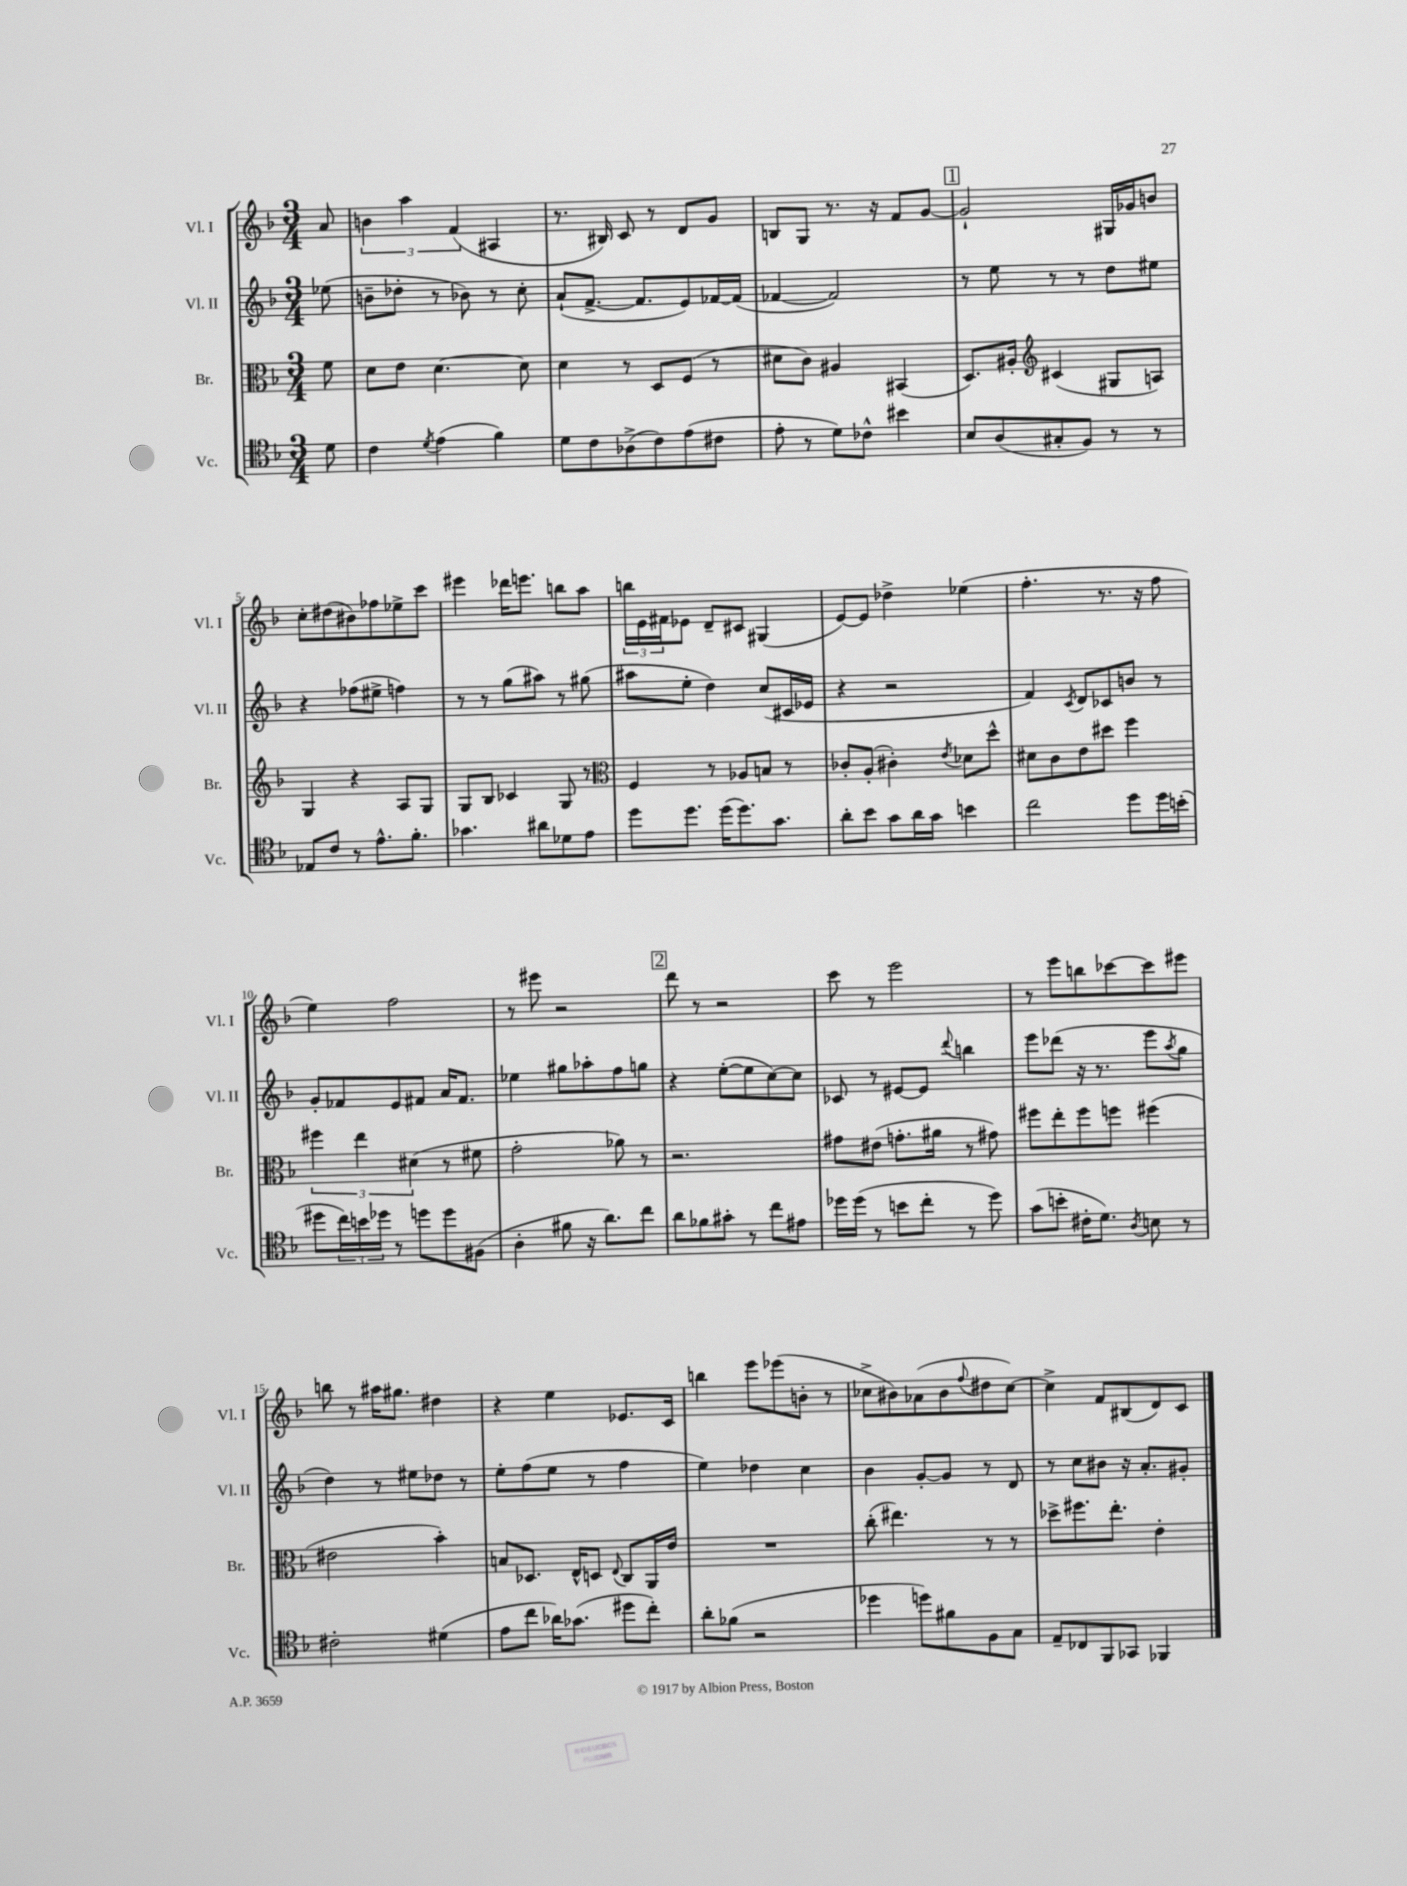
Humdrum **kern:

**kern	**kern	**kern	**kern
*staff4	*staff3	*staff2	*staff1
*clefC4	*clefC3	*clefG2	*clefG2
*k[b-]	*k[b-]	*k[b-]	*k[b-]
*M3/4	*M3/4	*M3/4	*M3/4
8d	8f	(8ee-	8a
=	=	=	=
4c	8d	8b~	6b
.	8e	8dd-'	.
.	.	.	6aa
8qd	.	.	.
(4e	[4.d	8r	.
.	.	.	(6f
.	.	8b-)	.
4f)	.	8r	4A#
.	8d]	8cc'	.
=	=	=	=
8d	4d	(8a`	8.r
8c	.	[8.f^	.
.	.	.	16B#)
(8A-^	8r	.	8c
.	.	8.f]	.
8c)	8D	.	8r
(8e	(8F	8e)	8d
8c#	8r	[16f-	8g
.	.	(16f-]	.
=	=	=	=
8e'	8d#	[4f-	8B
8r	8c)	.	8G
8d)	4A#	2f-])	8.r
8c-^^	.	.	.
.	.	.	16r
4b#	(4BB#	.	8f
.	.	.	[8g
=	=	=	=
8B-	8.D)	8r	2g`]
(8A	.	8ee	.
.	16A#'	.	.
*	*clefG2	*	*
8G#'	(4c#	8r	.
8F)	.	8r	.
8r	8G#	8dd	16G#
.	.	.	16g-
8r	8A)	8ee#	8b
=	=	=	=
8E-	4G	4r	8cc'
8c	.	.	(8dd#
8r	4r	(8ff-	8b#)
8.e^^	.	8ee#^	8ff-
.	8A	4ff)	8ee-^
8.f'	.	.	.
.	8G	.	8ccc
=	=	=	=
4.g-	8G	8r	4eee#
.	8B-	8r	.
.	4c-	(8gg	16ddd-
.	.	.	8.eee
8a#	.	8aa#)	.
8d-	8G	8r	8bb
8e	8r	(8gg#	8aa
=	=	=	=
*	*clefC3	*	*
8dd	4F	8aa#	24bb
.	.	.	24e
.	.	.	24f#
8.dd	.	8ee'	8e-
.	8r	4dd)	8d~
(16dd	.	.	.
8.dd)	8A-	.	8c#
.	8B	(8cc	(4G#
8.g	.	.	.
.	8r	16c#	.
.	.	16e-	.
=	=	=	=
8a'	8c-'	4r	[8e)
8b-	(8A'	.	8e]
8g	4c#')	2r	4dd-^
16a	.	.	.
16g	.	.	.
.	8qe	.	.
4b	8d-	.	(4ee-
.	8dd^^	.	.
=	=	=	=
2cc	8d#	4f)	4.ff'
.	8c	.	.
.	.	8qc	.
.	8e	8d	.
.	8dd#	8c-	8.r
8dd	4ff	8b	.
.	.	.	16r
16dd	.	8r	8ff
(16b'	.	.	.
=	=	=	=
8dd#	6ff#	8g'	4ee)
24cc)	.	8f-	.
24b	6ee	.	.
24dd-	.	.	.
8r	.	8e	2ff
.	(6d#	.	.
8dd	.	8f#	.
8dd	8r	16a	.
.	.	8.f#	.
(8F#	8f#	.	.
=	=	=	=
4A'	2g'	4ee-	8r
.	.	.	8eee#
8f#	.	8gg#	2r
16r	.	8aa-'	.
8.a)	.	.	.
.	8a-)	8ff	.
8cc	8r	8gg	.
=	=	=	=
8a	2.r	4r	8ddd
8f-	.	.	8r
8g#'	.	([8ee'	2r
8r	.	8ee]	.
8cc	.	[8cc)	.
8e#	.	8cc]	.
=	=	=	=
16dd-	8g#	8c-	8ccc
(16dd-	.	.	.
8r	(8e#	8r	8r
8b	8.g'	[8e#	2eee
8cc'	.	8e#]	.
.	16a#	.	.
.	.	8qqddd	.
8r	8r	4bb	.
8dd-)	8g#)	.	.
=	=	=	=
(8g	8ff#	8eee	8r
8b'	8ee'	(8ddd-	8eee
16c#'	8ff#	16r	8bb
8.d)	.	8.r	.
.	8ff	.	[8ccc-
8qA	.	.	.
8B	(4ff#	8eee	8ccc-]
.	.	8qaa	.
8r	.	8gg	8eee#
=	=	=	=
2c#'	2e#	4dd)	8bb
.	.	.	8r
.	.	8r	16aa#
.	.	.	8.gg#
.	.	8ee#	.
(4d#	4b-')	8dd-	4dd#
.	.	8r	.
=	=	=	=
8e	8B	8ee'	4r
8cc	8.D-	(8ff	.
16a-)	.	8ee	4ee
(8.g-	16E^^	.	.
.	8D	8r	.
.	8qqE	.	.
8dd#	8C	4ff	8.e-
8cc')	16AA	.	.
.	16e	.	16c
=	=	=	=
8a'	2.r	4ee)	4bb
(8f-	.	.	.
2r	.	4dd-	8eee
.	.	.	(8eee-
.	.	4cc	8b'
.	.	.	8r
=	=	=	=
4dd-	(8cc'	4b-	8cc-^
.	4.ee#)	.	8b#)
8dd)	.	[8g'	(8a-
8f#	.	8g]	8b#
.	.	.	8qqff
8F	8r	8r	8dd#
8G	8r	8d	[8cc-)
=	=	=	=
8E~	8dd-^	8r	4cc-^]
8C-	8.ff#	8cc	.
8FF	.	8b#	8f
.	8.ee'	.	.
8GG-	.	16r	(8B#
.	.	8.a'	.
4FF-	4e'	.	8d)
.	.	8g#'	8c
==	==	==	==
*-	*-	*-	*-
